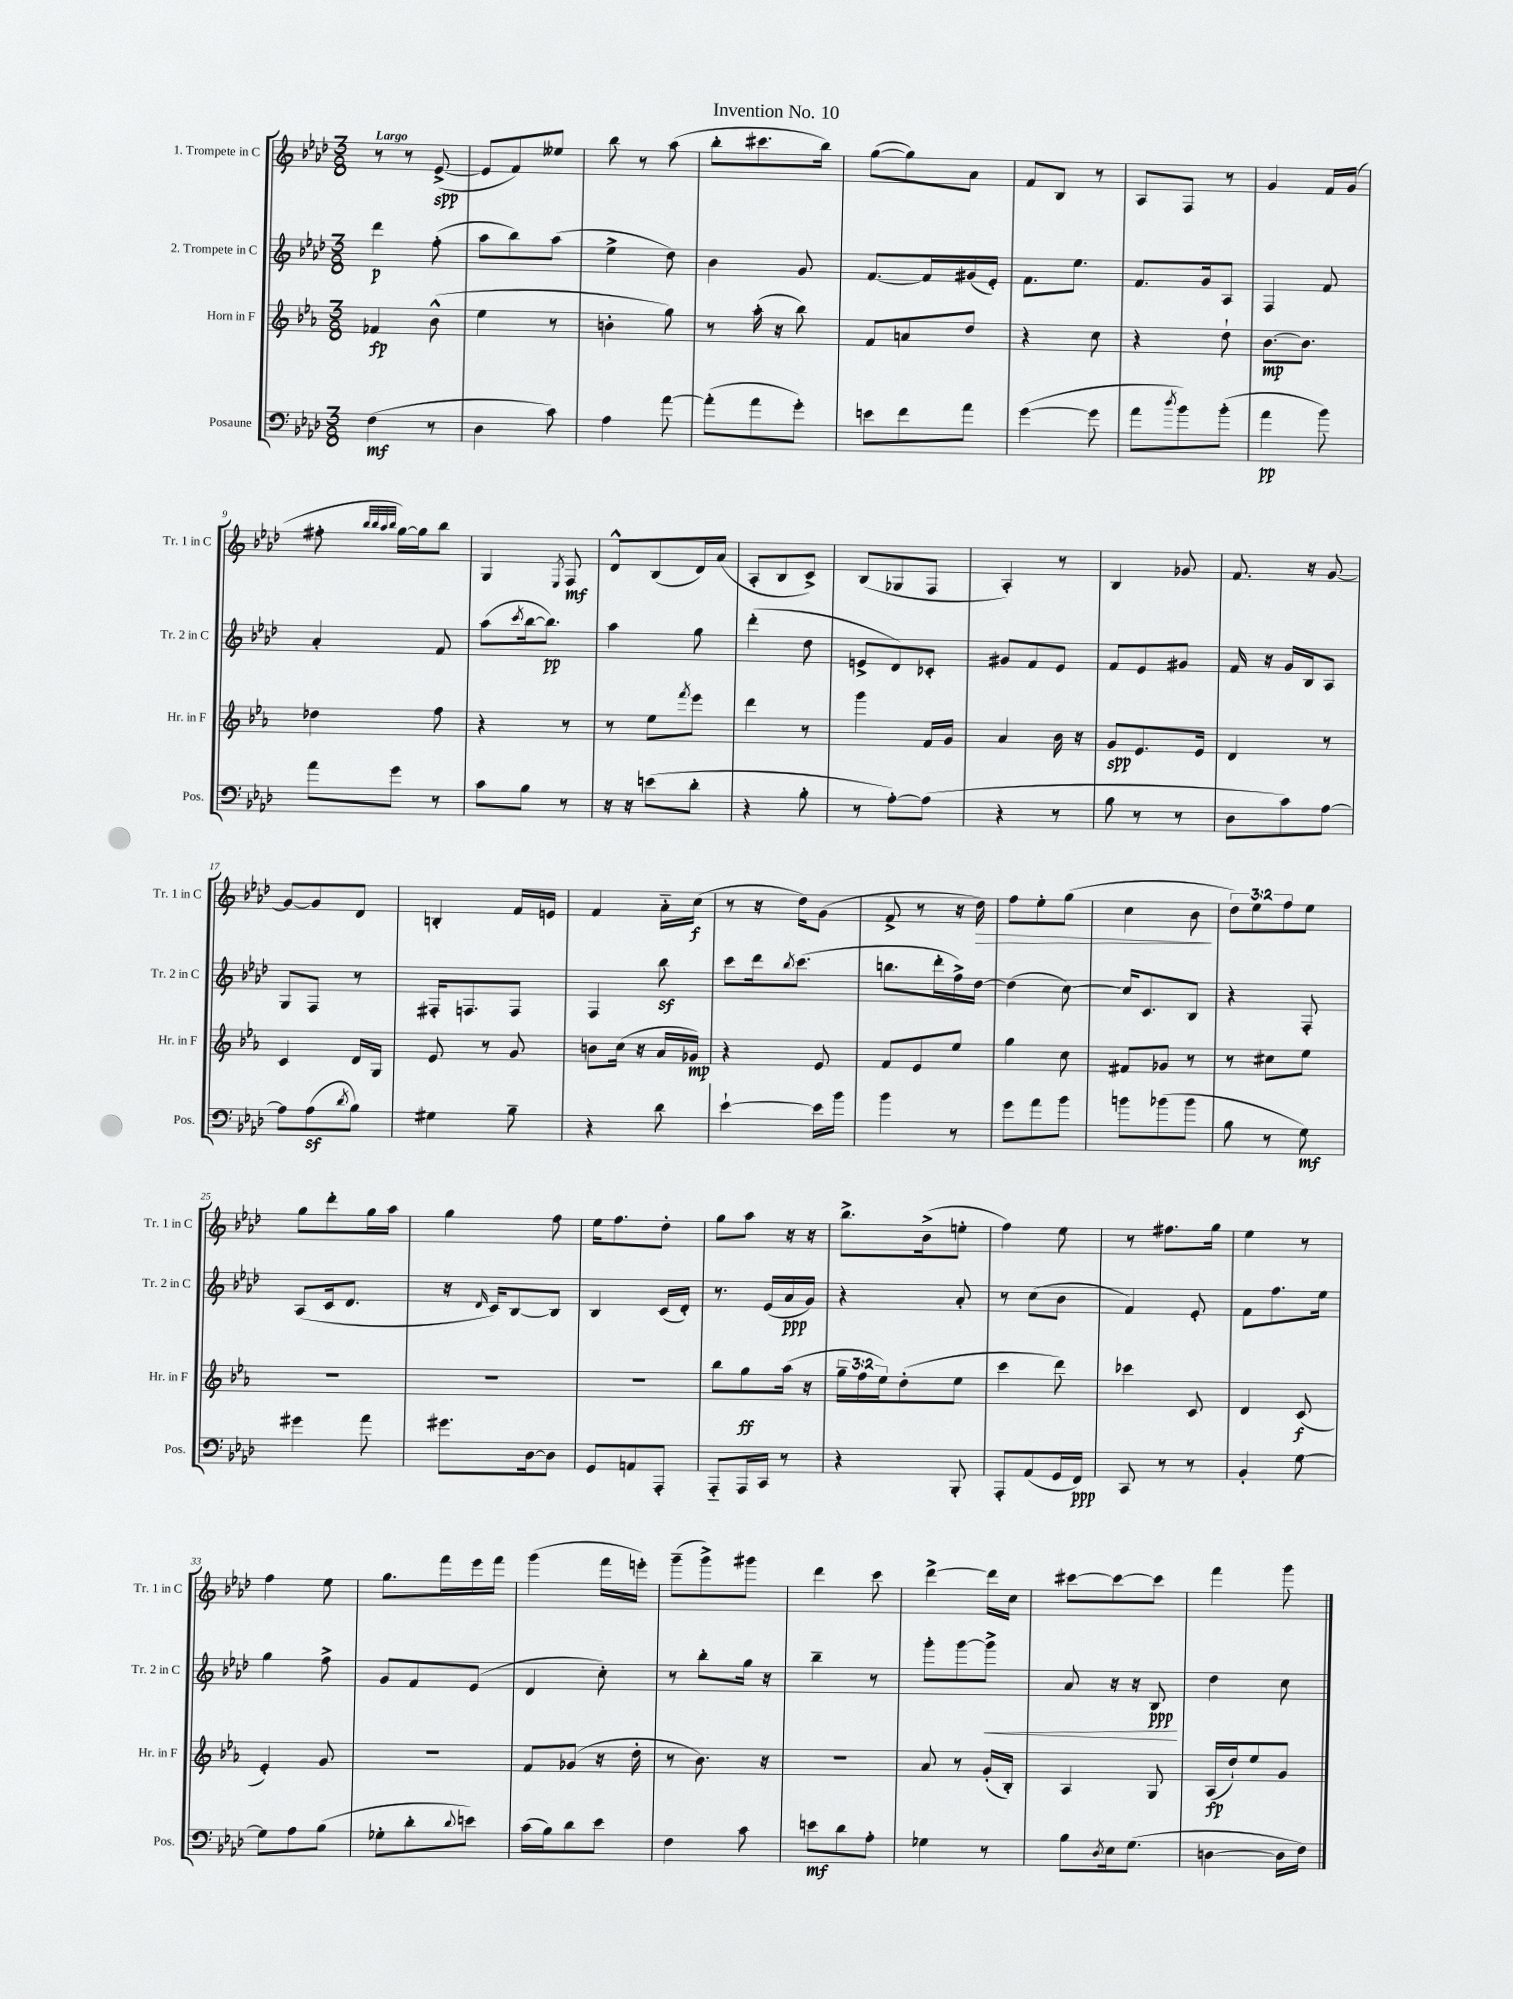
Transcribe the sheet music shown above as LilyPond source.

\header { title = "Invention No. 10" }
<<
\new StaffGroup <<
\new Staff = "s0" \with { instrumentName = "1. Trompete in C" shortInstrumentName = "Tr. 1 in C" } {
    \clef treble \key aes \major \numericTimeSignature \time 3/8 \override Staff.TupletNumber.text = #tuplet-number::calc-fraction-text \tempo "Largo"
    r8 r8 ees'8~->\spp( |
    ees'8 f'8) eeses''8 |
    bes''8 r8 aes''8( |
    bes''8-. cis'''8. bes''16) |
    g''8~( g''8) aes'8 |
    f'8 bes8 r8 |
    aes8 f8 r8 |
    g'4 f'16 g'16( |
    fis''8-. \grace { bes''32 bes''32 aes''32 bes''32 } g''16~) g''16 bes''8 |
    g4 \acciaccatura { ees8 } f8\mf |
    des'8-^ bes8( des'16) aes'16( |
    aes8-. bes8 c'8->) |
    bes8( ges8 f8 |
    aes4-.) r8 |
    bes4 ges'8 |
    f'8. r16 g'8~ |
    g'8~ g'8 des'8 |
    b4-. f'16 e'16 |
    f'4 aes'16-_ c''16\f( |
    r8 r16 des''16) g'8( |
    f'8-> r8 r16 des''16\>) |
    f''8 ees''8-. g''8( |
    c''4 bes'8\! |
    \tuplet 3/2 { des''8) ees''8 f''8 } ees''8 |
    g''8 des'''8-. g''16 aes''16 |
    g''4 f''8 |
    ees''16 f''8. des''8-. |
    g''8 aes''8 r16 r16 |
    bes''8.-> bes'16->( e''8-. |
    f''4) ees''8 |
    r8 fis''8. g''16 |
    ees''4 r8 |
    f''4 ees''8 |
    g''8. f'''16 ees'''16 f'''16 |
    g'''4( f'''16 e'''16-.) |
    g'''8--( g'''8->) gis'''8 |
    des'''4 c'''8 |
    des'''4~-> des'''16 c''16 |
    cis'''8~ cis'''8~ cis'''8 |
    f'''4 g'''8 \bar "|." |
}
\new Staff = "s1" \with { instrumentName = "2. Trompete in C" shortInstrumentName = "Tr. 2 in C" } {
    \clef treble \key aes \major \numericTimeSignature \time 3/8
    des'''4\p f''8-.( |
    aes''8 bes''8) aes''8( |
    ees''4-> des''8) |
    bes'4 g'8 |
    f'8.~ f'16 gis'16( ees'16-.) |
    f'8. ees''8. |
    f'8. g'16 aes8 |
    f4 f'8 |
    aes'4-. f'8 |
    aes''8( \acciaccatura { c'''8 } bes''16~ bes''8.\pp) |
    aes''4 g''8 |
    des'''4-.( des''8 |
    e'8-> des'8) ces'8-. |
    gis'8 f'8 ees'8 |
    f'8 ees'8 gis'8 |
    f'16 r16 g'16 bes16 aes8 |
    g8 f8 r8 |
    fis16-. f8. f8 |
    f4 bes''8\sf |
    c'''8 des'''16 \acciaccatura { bes''8 } c'''8.( |
    b''8. des'''16-. f''16->) des''16~ |
    des''4( c''8~) |
    c''16 c'8. bes8 |
    r4 f8-. |
    aes8( c'16 des'8. |
    r16 \grace { des'16 } c'16) bes8~ bes8 |
    bes4 c'16( des'16-.) |
    r8. ees'16( aes'16\ppp g'16) |
    r4 aes'8-. |
    r8 c''8( bes'8 |
    f'4) ees'8-. |
    f'8 f''8. ees''16 |
    g''4 f''8-> |
    g'8 f'8 ees'8( |
    des'4 c''8-.) |
    r8 bes''8-. g''16 r16 |
    bes''4-- r8 |
    g'''8-. g'''8~ g'''8->\< |
    aes'8 r16 r16 bes8\ppp\! |
    des''4 c''8 \bar "|." |
}
\new Staff = "s2" \with { instrumentName = "Horn in F" shortInstrumentName = "Hr. in F" } {
    \clef treble \key ees \major \numericTimeSignature \time 3/8 \override Staff.TupletNumber.text = #tuplet-number::calc-fraction-text
    fes'4\fp bes'8-^( |
    ees''4 r8 |
    b'4-. g''8) |
    r8 aes''16-.( r16 bes''8) |
    f'8 a'8 d''8 |
    r4 c''8 |
    r4 d''8-! |
    bes'8.~\mp bes'8. |
    des''4 f''8 |
    r4 r8 |
    r8 ees''8 \acciaccatura { f'''8 } ees'''8 |
    d'''4 r8 |
    g'''4 f'16 g'16 |
    aes'4 bes'16 r16 |
    g'8\spp ees'8. ees'16 |
    d'4 r8 |
    c'4 d'16 g16 |
    ees'8 r8 g'8 |
    b'8 c''16( r16 aes'16 ges'16\mp) |
    r4 ees'8 |
    f'8 ees'8 ees''8 |
    g''4 c''8 |
    fis'8 ges'8 r8 |
    r8 cis''8 ees''8 |
    R4. |
    R4. |
    R4. |
    bes''8 g''8\ff aes''16( r16 |
    \tuplet 3/2 { g''16-- f''16 ees''16) } d''8-.( ees''8 |
    c'''4 d'''8) |
    ces'''4 c'8 |
    d'4 c'8\f( |
    ees'4-.) g'8 |
    R4. |
    f'8 ges'8( r16 d''16-. |
    r8 bes'8.) r16 |
    R4. |
    aes'8 r8 g'16-.( bes16-.) |
    aes4 g8 |
    aes16\fp( d''16-!) ees''8 g'8 \bar "|." |
}
\new Staff = "s3" \with { instrumentName = "Posaune" shortInstrumentName = "Pos." } {
    \clef bass \key aes \major \numericTimeSignature \time 3/8
    f4\mf( r8 |
    des4 c'8) |
    aes4 aes'8~ |
    aes'8-.( aes'8 g'8-.) |
    e'8 f'8 aes'8 |
    g'4~( g'8 |
    aes'8 \acciaccatura { des''8 } bes'8) bes'8-.( |
    aes'4\pp bes'8) |
    aes'8 g'8 r8 |
    c'8 bes8 r8 |
    r16 r16 e'8( des'8-. |
    r4 bes8-. |
    r8 aes8~-.) aes8( |
    r4 r8 |
    bes8 r8 r8 |
    des8 c'8) aes8~ |
    aes8 aes8\sf( \acciaccatura { des'8 } bes8) |
    gis4 bes8-- |
    r4 des'8 |
    ees'4~-! ees'16 bes'16 |
    bes'4 r8 |
    g'8 aes'8 bes'8 |
    b'8 bes'8( bes'8 |
    bes8 r8 g8\mf) |
    gis'4 aes'8 |
    gis'8. des16~ des8 |
    g,8 a,8 aes,,8-. |
    aes,,8-_ aes,,16 c,16 r8 |
    r4 bes,,8-. |
    aes,,8-. aes,8( g,16 f,16\ppp) |
    c,8 r8 r8 |
    bes,4-. g8~ |
    g8 aes8 bes8( |
    ges8-. des'8-. \appoggiatura { des'8 } e'8) |
    c'16( bes16) des'8 ees'8 |
    f4 c'8 |
    e'8\mf des'8 aes8-. |
    ges4 r8 |
    bes8 \acciaccatura { des8 } ees16 g8.( |
    d4~ d16 f16) \bar "|." |
}
>>
>>
